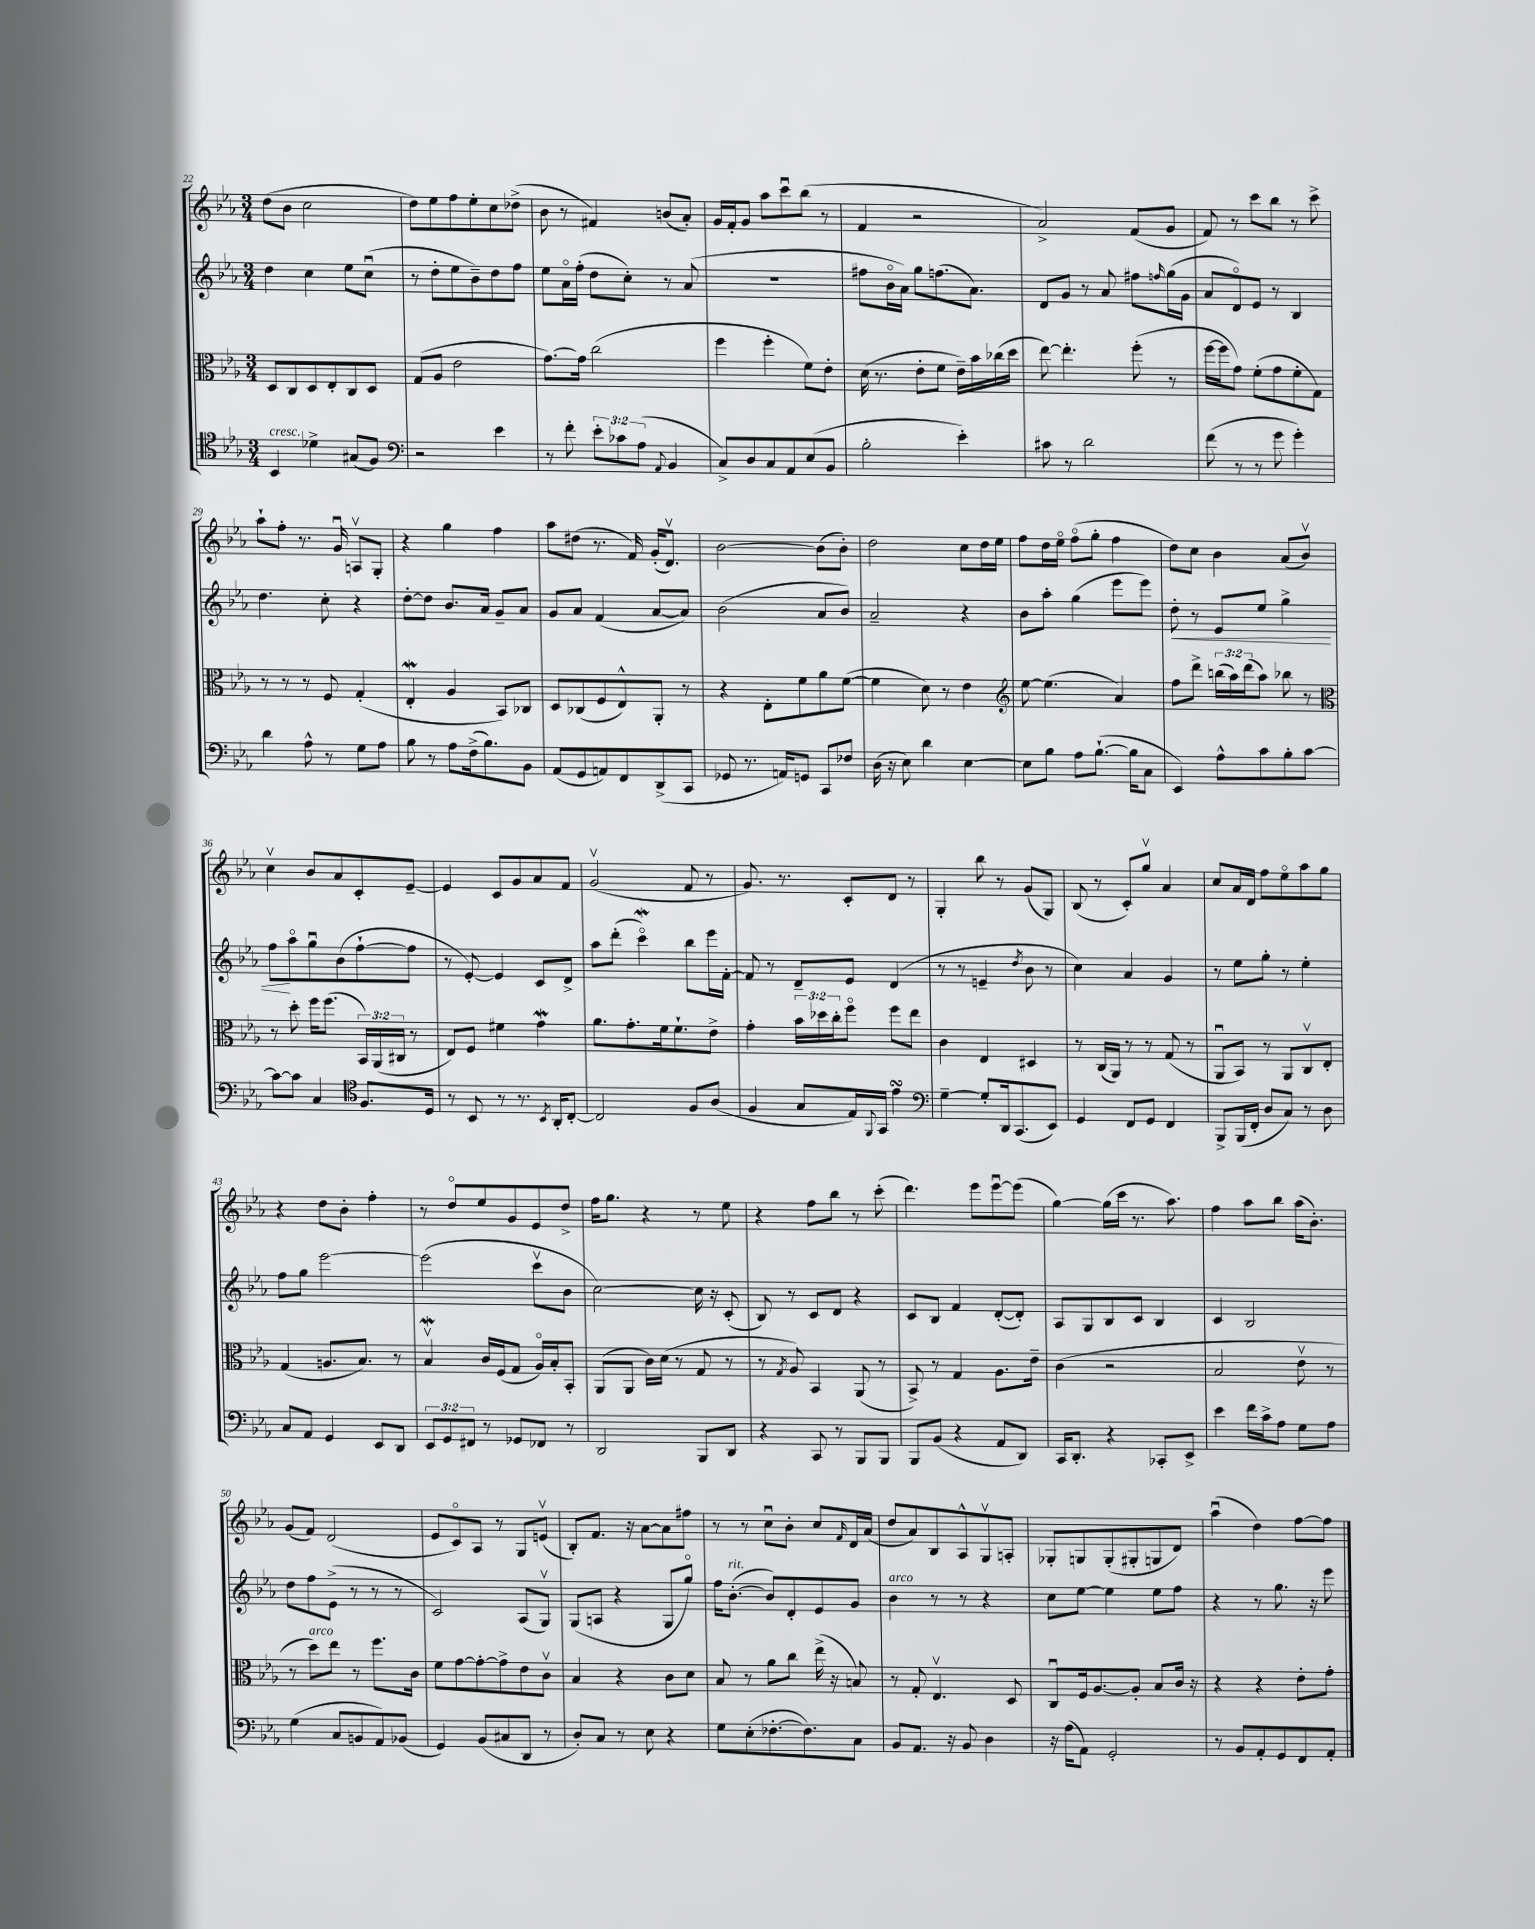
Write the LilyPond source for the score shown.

<<
\new StaffGroup <<
\new Staff = "s0" {
    \clef treble \key ees \major \numericTimeSignature \time 3/4
    d''8( bes'8 c''2 |
    d''8) ees''8 f''8 ees''8-. c''8 des''8->( |
    bes'8 r8 fis'4) b'8( aes'8-.) |
    g'16 f'16-. g'8 aes''8 c'''8\downbow bes''8( r8 |
    f'4 r2 |
    aes'2->) f'8( g'8 |
    f'8) r8 c'''8 bes''8 r8 c'''8-> |
    aes''8-! f''8-. r8. g'16\downbow a8\upbow g8-. |
    r4 g''4 f''4 |
    aes''8 dis''8( r8. f'16) g'16-.( d'8.\upbow) |
    bes'2~ bes'8( bes'8-.) |
    d''2 c''8 d''16 ees''16 |
    f''8 d''16 ees''16\flageolet f''8\flageolet( g''8-. f''4 |
    d''8) c''8 bes'4 aes'8( bes'8\upbow) |
    c''4\upbow bes'8 aes'8 c'8-. ees'8~-- |
    ees'4 c'8 g'8 aes'8 f'8 |
    g'2\upbow( f'8 r8 |
    g'8.) r8. c'8-. d'8 r8 |
    g4-. bes''8 r8 g'8( g8) |
    bes8( r8 c'8-.) g''8\upbow aes'4 |
    c''8 aes'16 d'16 f''8 ees''8\flageolet aes''8 g''8 |
    r4 d''8 bes'8-. f''4-. |
    r8 d''8\flageolet ees''8 g'8 ees'8 d''8-> |
    f''16 g''8. r4 r8 ees''8 |
    r4 f''8 bes''8 r8 c'''8-.( |
    d'''4.) ees'''8 ees'''8~\downbow ees'''8( |
    g''4~) g''16( c'''16 r8. aes''8.) |
    f''4 aes''8 bes''8 aes''16( bes'8.-.) |
    g'8( f'8) d'2( |
    ees'8 c'8\flageolet) aes8 r8 g8 e'8\upbow( |
    bes8-.) f'8. r16 aes'8~ aes'8 fis''8 |
    r8 r8 c''8\downbow bes'8-. c''8 \grace { f'16 } d'16 aes'16( |
    d''8 aes'8) bes8 aes8-^ g8\upbow a8-. |
    ges8-. g8 g8-.( gis8-. g8 d'8) |
    aes''4\downbow( d''4) f''8~ f''8 \bar "|." |
}
\new Staff = "s1" {
    \clef treble \key ees \major \numericTimeSignature \time 3/4
    d''4 c''4 ees''8 c''8\downbow( |
    r8 d''8-. ees''8 bes'8--) d''8 f''8 |
    ees''8 aes'16\flageolet f''16-.( d''8 c''8-.) r8 aes'8( |
    R2. |
    fis''8 bes'16\flageolet aes'16) g''8 f''8.( aes'8.) |
    d'8 g'8 r8 aes'8 fis''8 \grace { f''16 } g''16( g'16 |
    aes'8 d'8\flageolet) ees'8 r8 bes4 |
    d''4. c''8-. r4 |
    d''8~-. d''8 bes'8. aes'16 g'8-- aes'8 |
    g'8 aes'8 f'4( aes'8~ aes'8) |
    bes'2( aes'8 bes'8) |
    aes'2-- r4 |
    bes'8 aes''8-. g''4( ees'''8 ees'''8) |
    d''8-.\< r8 ees'8 ees''8 g''4-> |
    f''8\! aes''8\flageolet g''8\downbow bes'8( f''8~-! f''8 |
    r8 ees'8~-.) ees'4 c'8 d'8-> |
    aes''8 d'''8-.( c'''4\flageolet\mordent) bes''8 ees'''16 f'16~-. |
    f'8 r8 d'8-- ees'8 d'4( |
    r8 r8 e'4-- \acciaccatura { d''8 } bes'8 r8 |
    c''4) aes'4 g'4 |
    r8 ees''8 g''8-. r8 ees''4-. |
    f''8 g''8 ees'''2~ |
    ees'''2( c'''8\upbow bes'8 |
    c''2~) c''16 r16 c'8-.( |
    bes8) r8 c'8 d'8 r4 |
    c'8 bes8 f'4 d'8~-.( d'8-.) |
    aes8 g8 bes8 c'8 bes4 |
    c'4 bes2 |
    d''8 f''8 ees'8->( r8 r8 r8 |
    c'2) aes8( g8\upbow) |
    g8( a8 r4 g8 g''8\flageolet) |
    f''16 bes'8.~-.^\markup { \italic "rit." }( bes'8) d'8-. ees'8 g'8 |
    bes'4^\markup { \italic "arco" } r8 r8 r4 |
    c''8 ees''8~ ees''4 ees''8 f''8 |
    r4 r8 g''8. r16 ees'''8 \bar "|." |
}
\new Staff = "s2" {
    \clef alto \key ees \major \numericTimeSignature \time 3/4 \override Staff.TupletNumber.text = #tuplet-number::calc-fraction-text
    d8 c8 d8 ees8-. c8 d8 |
    g8( aes8 ees'2 |
    g'8.~) g'16 c''2( |
    f''4 f''4-. f'8) ees'8-. |
    d'16( r8. ees'8-. f'8 ees'16--) bes'16 ces''16( d''16 |
    ees''8~) ees''4.-. f''8-.( r8 |
    f''16~ f''16 g'8) f'8-.( g'8 f'8-. g8) |
    r8 r8 r8 f8 g4-.( |
    ees4-.\mordent aes4 bes,8) ces8 |
    d8 ces8( f8 ees8-^) aes,8-. r8 |
    r4 ees8-. f'8 aes'8 f'8~( |
    f'4 d'8) r8 ees'4 |
    \clef treble ees''8~ ees''4.( aes'4) |
    f''8 d'''8-> \tuplet 3/2 { b''16( aes''16) d'''16( } aes''8) bes''8 r8 |
    \clef alto r8 d''8-. f''16 f''8.( \tuplet 3/2 { bes,16) aes,16( cis16 } r8 |
    ees8) f8 fis'4 g'4\mordent |
    aes'8. g'8.-. f'16 f'8.-! ees'8-> |
    g'4-. \tuplet 3/2 { bes'16 des''16 c''16-. } f''8\flageolet f''8 ees''8 |
    c'4 ees4 dis4 |
    r8 c16( aes,16) r8 r8 g8( r8 |
    aes,8\downbow bes,8) r8 aes,8 c8\upbow ees8-. |
    g4( a8. bes8.) r8 |
    bes4\upbow\mordent c'16 f16( g8 aes16\flageolet) bes16-. bes,8-. |
    aes,8( aes,8 c'16) d'16( r8 g8 r8 |
    r8 \acciaccatura { g8 } aes8) bes,4 aes,8( r8 |
    bes,8->) r8 g4 aes8. ees'16-- |
    c'4( r2 |
    bes2 ees'8\upbow r8 |
    r8 d''8^\markup { \italic "arco" }) ees''8 r8 f''8. c'16 |
    f'8 g'8~ g'8~-. g'8-> ees'8 c'8\upbow |
    bes4 r4 c'8 d'8 |
    bes8 r8 aes'8 c''8 ees''16->( r16 b8) |
    r8 g8-. ees4.\upbow d8 |
    c8\downbow f16 aes8.~ aes8-. bes8 c'16 r16 |
    r4 r4 ees'8-. g'8-. \bar "|." |
}
\new Staff = "s3" {
    \clef tenor \key ees \major \numericTimeSignature \time 3/4 \override Staff.TupletNumber.text = #tuplet-number::calc-fraction-text
    bes,4^\markup { \italic "cresc." } des'4-> gis8( f8) |
    \clef bass r2 ees'4 |
    r8 f'8-. \tuplet 3/2 { ees'8-. ces'8 aes8( } \appoggiatura { aes,8 } bes,4 |
    c8->) d8 c8 aes,8 ees8( bes,8 |
    bes2-. ees'4-.) |
    cis'8 r8 d'2 |
    f'8( r8 r8 g'8 g'4-.) |
    d'4 aes8-^ r8 g8 aes8 |
    bes8 r8 aes8 f16->( bes8.) bes,8 |
    aes,8( g,8 a,8) f,8 d,8->( c,8 |
    ges,8 r8. a,16) g,8 c,8 fes8 |
    d16( r16 ees8) d'4 ees4~ |
    ees8 bes8 aes8 bes8.~-!( bes16 c8 |
    ees,4) aes8-^ c'8 bes8-. c'8~ |
    c'8~ c'8 c4 \clef tenor f8. d16 |
    r8 bes,8 r8 r8. \acciaccatura { bes,8 } aes,16-. c8~-. |
    c2 f8 aes8( |
    f4 g8 ees16) \appoggiatura { f,8 } g,16 ees'4\turn |
    \clef bass g4~-- g8-. d,16 c,8.( ees,8) |
    g,4 f,8 g,8 f,4 |
    bes,,8-> bes,,16( f,16-. d8 c8) r8 d8 |
    c8 aes,8 g,4 ees,8 d,8 |
    \tuplet 3/2 { ees,8 g,8 fis,8 } r8 ges,8 fes,8 r8 |
    d,2 bes,,8 d,8 |
    r4 c,8 r8 bes,,8 bes,,8 |
    bes,,8 bes,8( r4 aes,8 d,8) |
    c,16 d,8.-. r4 ces,8-. ees,8-> |
    ees'4 f'16 c'16-> aes8 g8 aes8 |
    g4( c8 b,8 aes,8) bes,8( |
    g,4) bes,8( cis8 d,8 r8 |
    d8-.) c8 r8 ees8 r4 |
    g8 ees8-.( fes8.~-. fes8.) c8 |
    bes,8 aes,8. r16 bes,8 d4 |
    r16 aes16( aes,8) g,2-. |
    r8 bes,8 aes,8-. g,8 f,8 aes,8-. \bar "|." |
}
>>
>>
\layout { \context { \Score currentBarNumber = #22 } }
